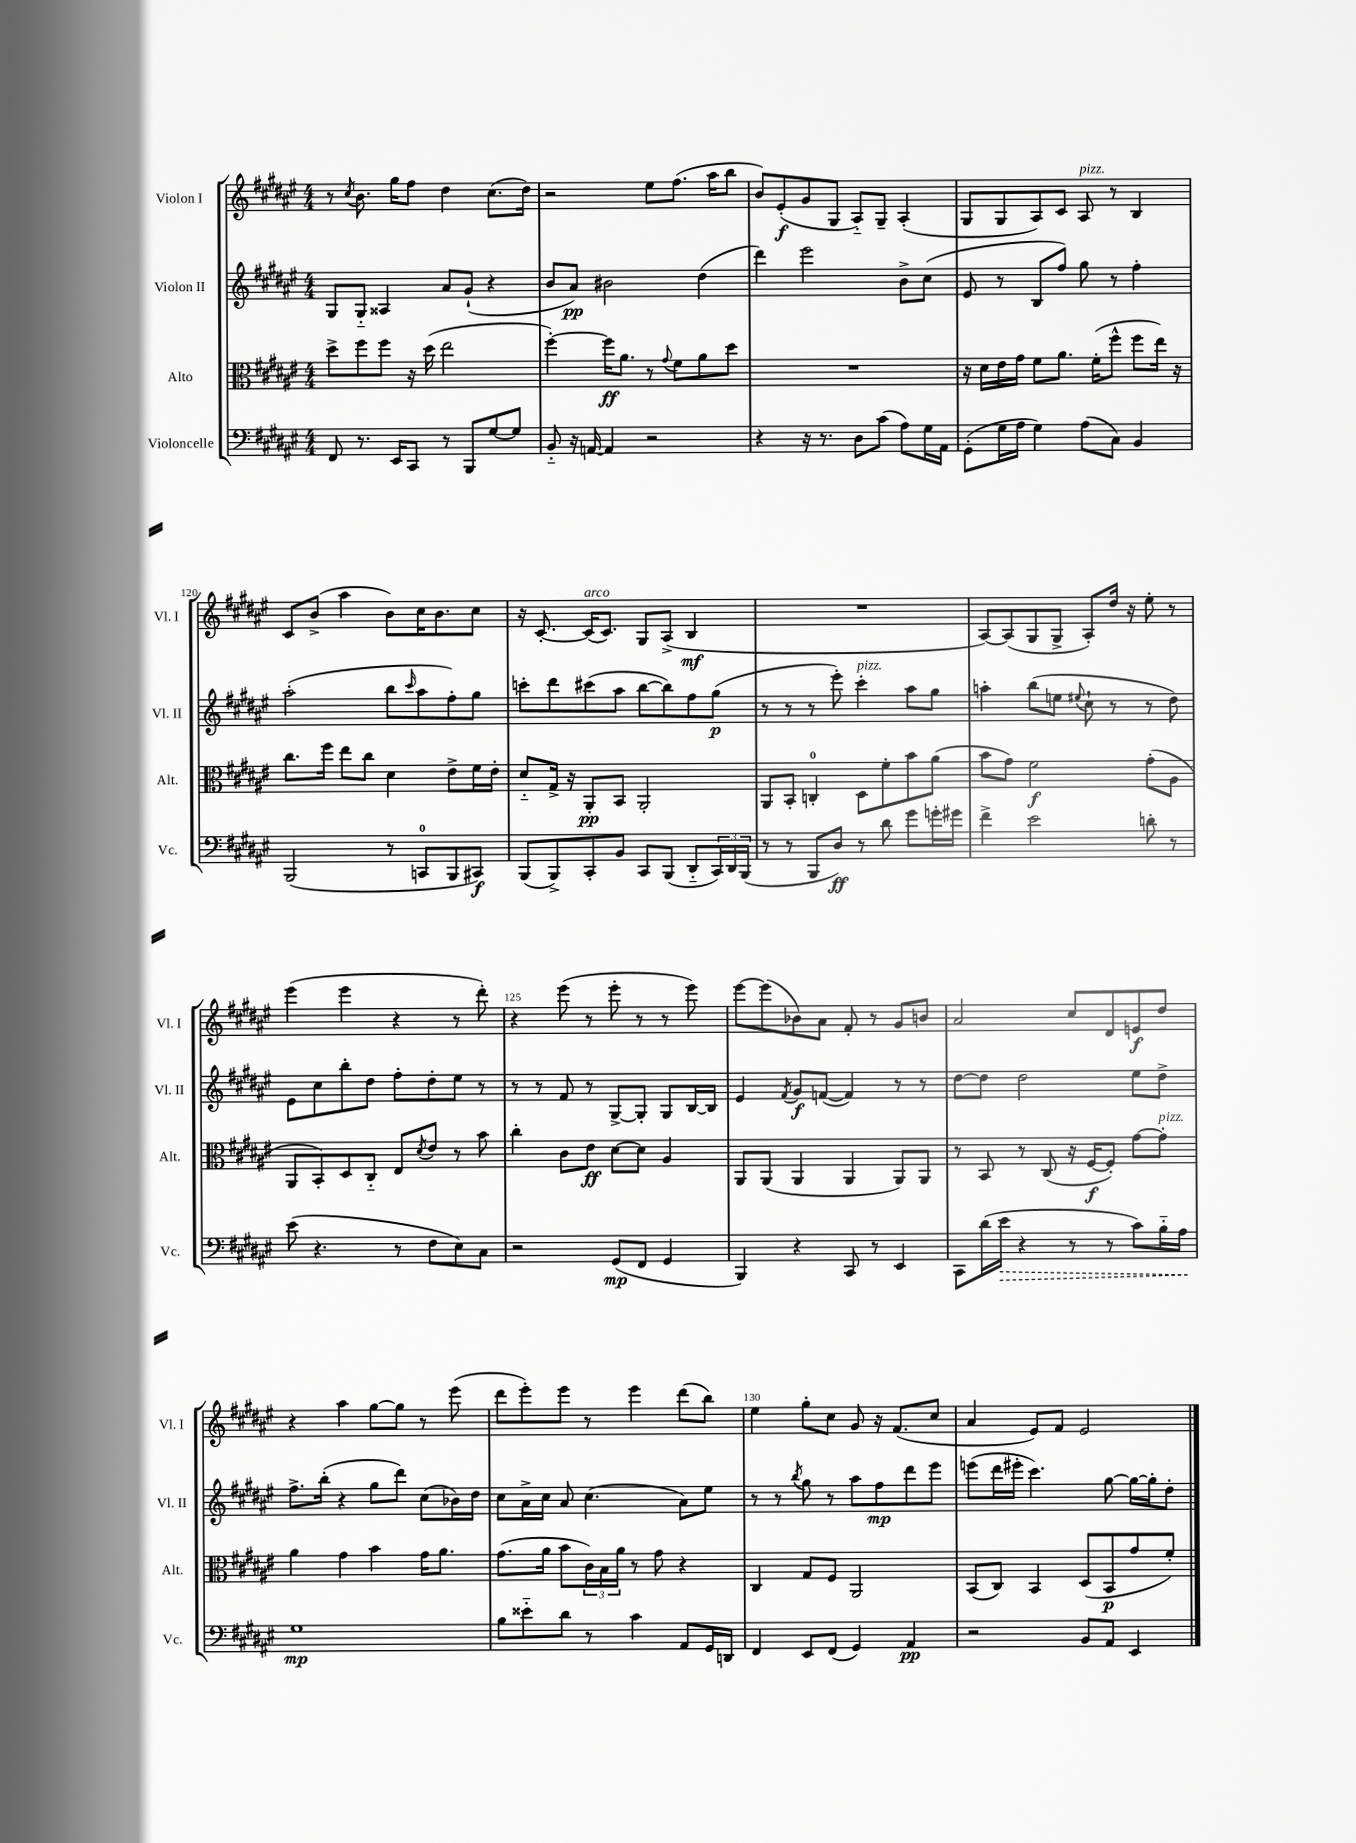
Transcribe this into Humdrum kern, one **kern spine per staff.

**kern	**dynam	**kern	**dynam	**kern	**dynam	**kern	**dynam
*part4	*part4	*part3	*part3	*part2	*part2	*part1	*part1
*staff4	*staff4	*staff3	*staff3	*staff2	*staff2	*staff1	*staff1
*I"Violoncelle	*	*I"Alto	*	*I"Violon II	*	*I"Violon I	*
*I'Vc.	*	*I'Alt.	*	*I'Vl. II	*	*I'Vl. I	*
*clefF4	*	*clefC3	*	*clefG2	*	*clefG2	*
*k[f#c#g#d#a#e#]	*	*k[f#c#g#d#a#e#]	*	*k[f#c#g#d#a#e#]	*	*k[f#c#g#d#a#e#]	*
*M4/4	*	*M4/4	*	*M4/4	*	*M4/4	*
=116	=116	=116	=116	=116	=116	=116	=116
8FF#/	.	8dd#^\L	.	8G#/L	.	8r	.
.	.	.	.	.	.	8qcc#/	.
8.r	.	8ff#\	.	8G#/J	.	8.b\	.
.	.	8ff#\J	.	4A##X/	.	.	.
16EE#/KL	.	.	.	.	.	16gg#\KL	.
8CC#/J	.	16r	.	.	.	8ff#\J	.
.	.	(16dd#\	.	.	.	.	.
8r	.	2ee#\	.	8a#/L	.	4dd#\	.
8BBB/L	.	.	.	(8g#`/J	.	.	.
[8G#/	.	.	.	4r	.	(8.cc#\L	.
8G#/J]	.	.	.	.	.	.	.
.	.	.	.	.	.	16dd#\Jk)	.
=117	=117	=117	=117	=117	=117	=117	=117
8BB/	.	[4ff#'\)	.	8b/L	.	2r	.
16r	.	.	.	8a#/J)	pp	.	.
[16AAn/	.	.	.	.	.	.	.
4AA/]	.	16ff#\KL]	ff	2b#X\	.	.	.
.	.	8.a#\J	.	.	.	.	.
2r	.	8r	.	.	.	8ee#\L	.
.	.	8qqg#/	.	.	.	.	.
.	.	8f#\L	.	.	.	(8.ff#\J	.
.	.	8a#\	.	(4dd#\	.	.	.
.	.	.	.	.	.	16aa#\KL	.
.	.	8dd#\J	.	.	.	8bb\J	.
=118	=118	=118	=118	=118	=118	=118	=118
4r	.	1r	.	4ddd#\)	.	8b/L)	.
.	.	.	.	.	.	(8e#'/	f
16r	.	.	.	2eee#\	.	8g#/	.
8.r	.	.	.	.	.	.	.
.	.	.	.	.	.	8G#/J	.
8D#\L	.	.	.	.	.	8A#/L)	.
(8c#\J	.	.	.	.	.	8G#~/J	.
8A#\L)	.	.	.	8b^\L	.	(4A#'/	.
16G#\L	.	.	.	(8cc#\J	.	.	.
16AA#\JJ	.	.	.	.	.	.	.
=119	=119	=119	=119	=119	=119	=119	=119
(8GG#'\L	.	16r	.	8e#/	.	8G#/L	.
.	.	16d#\LL	.	.	.	.	.
16G#\L	.	16e#\	.	8r	.	8G#/	.
16A#\JJ	.	16g#\JJ	.	.	.	.	.
4G#\)	.	8f#\L	.	8B/L	.	8A#/)	.
.	.	8.a#\J	.	8ff#/J)	.	8c#/J	.
!	!	!	!	!	!	!LO:TX:a:i:t=pizz.	!
(8A#\L	.	.	.	8gg#\	.	8A#/	.
.	.	(16f#'\KL	.	.	.	.	.
8C#\J)	.	8ff#^^\J	.	8r	.	8r	.
4BB/	.	8ff#\L	.	4ff#'\	.	4B/	.
.	.	16ee#\Jk)	.	.	.	.	.
.	.	16r	.	.	.	.	.
!!LO:LB:g=z
=120	=120	=120	=120	=120	=120	=120	=120
(2BBB/	.	8.cc#\L	.	(2aa#'\	.	8c#/L	.
.	.	.	.	.	.	(8b^/J	.
.	.	16ff#\Jk	.	.	.	.	.
.	.	8ee#\L	.	.	.	4aa#\	.
.	.	8cc#\J	.	.	.	.	.
8r	.	4d#\	.	8bb\L	.	8b\L)	.
.	.	.	.	16qqccc#/	.	.	.
8CCn/L	.	.	.	8aa#\	.	16cc#\K	.
.	.	.	.	.	.	8.b\	.
8BBB/	.	8e#^\L	.	8ff#'\)	.	.	.
8CC#X/J)	f	16f#\L	.	8gg#\J	.	8cc#\J	.
.	.	16e#'\JJ	.	.	.	.	.
=121	=121	=121	=121	=121	=121	=121	=121
(8BBB/L	.	8d#/L	.	8cccn'\L	.	16r	.
.	.	.	.	.	.	[8.c#'/	.
8BBB^/)	.	16G#^/Jk	.	8ddd#\	.	.	.
.	.	16r	.	.	.	.	.
!	!	!	!	!	!	!LO:TX:a:i:t=arco	!
8CC#'/	.	8AA#'/L	pp	(8ccc#X\	.	(16c#/KL]	.
.	.	.	.	.	.	8.c#/J)	.
8BB/J	.	8BB/J	.	8aa#\J	.	.	.
8CC#/L	.	2AA#'/	.	[8bb\L	.	8G#/L	.
(8BBB/J	.	.	.	8bb\])	.	(8A#^/J	.
8DD#/L	.	.	.	8ff#\	.	4B/	mf
24CC#/L)	.	.	.	(8gg#\J	p	.	.
24DD#/	.	.	.	.	.	.	.
(24BBB/JJ	.	.	.	.	.	.	.
=122	=122	=122	=122	=122	=122	=122	=122
8r	.	8AA#/L	.	8r	.	1r	.
8r	.	8BB'/J	.	8r	.	.	.
8BBB/L	.	4Cn'/	.	8r	.	.	.
8D#/J)	ff	.	.	8eee#'\)	.	.	.
!	!	!	!	!LO:TX:a:i:t=pizz.	!	!	!
8r	.	8D#\L	.	4ccc#'\	.	.	.
8d#\	.	8f#'\	.	.	.	.	.
8g#\L	.	8b\	.	8aa#\L	.	.	.
16gn'\L	.	(8a#\J	.	8gg#\J	.	.	.
16g#X\JJ	.	.	.	.	.	.	.
=123	=123	=123	=123	=123	=123	=123	=123
4f#^\	.	8b\L	.	4aan'\	.	[8A#/L)	.
.	.	8g#\J)	.	.	.	(8A#/]	.
2e#\	.	2f#\	f	(8bb\L	.	8G#/	.
.	.	.	.	8een\J	.	8G#^/J	.
.	.	.	.	8qqee#X/	.	.	.
.	.	.	.	8cc#`\	.	8A#'/L)	.
.	.	.	.	8r	.	16dd#/Jk	.
.	.	.	.	.	.	16r	.
8dn'\	.	(8g#'\L	.	8r	.	8ee#'\	.
8r	.	8A#\J	.	8dd#\)	.	8r	.
!!LO:LB:g=z
=124	=124	=124	=124	=124	=124	=124	=124
(8e#\	.	8AA#/L	.	8e#\L	.	(4eee#\	.
4.r	.	8BB'/)	.	8cc#\	.	.	.
.	.	8D#/	.	8bb'\	.	4eee#\	.
.	.	8C#/J	.	8dd#\J	.	.	.
8r	.	8E#/L	.	8ff#'\L	.	4r	.
.	.	8qd#/	.	.	.	.	.
8F#\L	.	8e#/J	.	8dd#'\	.	.	.
8E#\)	.	8r	.	8ee#\J	.	8r	.
8C#\J	.	8b\	.	8r	.	8ddd#'\)	.
=125	=125	=125	=125	=125	=125	=125	=125
2r	.	4cc#'\	.	8r	.	4r	.
.	.	.	.	8r	.	.	.
.	.	8c#\L	.	8f#/	.	(8eee#\	.
.	.	8e#\J	ff	8r	.	8r	.
(8GG#/L	mp	[8d#\L	.	[8G#^/L	.	8eee#'\	.
8FF#/J	.	8d#\J]	.	8G#'/J]	.	8r	.
4GG#/	.	4A#/	.	8G#/L	.	8r	.
.	.	.	.	[16B/L	.	8eee#\)	.
.	.	.	.	16B/JJ]	.	.	.
=126	=126	=126	=126	=126	=126	=126	=126
4BBB/)	.	8AA#/L	.	4e#/	.	[8eee#\L	.
.	.	(8AA#/J	.	.	.	(8eee#\]	.
.	.	.	.	8qf#/	.	.	.
4r	.	4AA#/	.	8g#/L	f	8b-X\)	.
.	.	.	.	([8fn/J	.	8a#\J	.
8CC#/	.	4AA#/	.	4f/])	.	8f#'/	.
8r	.	.	.	.	.	8r	.
4EE#/	.	8AA#/L)	.	8r	.	8g#/L	.
.	.	8AA#/J	.	8r	.	8bn/J	.
=127	=127	=127	=127	=127	=127	=127	=127
8CC#\L	.	8r	.	[8dd#\L	.	2a#/	.
(16d#\L	.	8BB/	.	8dd#\J]	.	.	.
!	!LO:HP:b	!	!	!	!	!	!
16e#\JJ	>	.	.	.	.	.	.
4r	.	8r	.	2dd#\	.	.	.
.	.	(8C#/	.	.	.	.	.
8r	.	16r	.	.	.	8cc#/L	.
.	.	[16F#/KL	f	.	.	.	.
8r	.	8F#'/J])	.	.	.	8d#/	.
8c#\L)	.	[8g#\L	.	8ee#\L	.	8en/	f
!	!	!LO:TX:a:i:t=pizz.	!	!	!	!	!
16B\L	.	8g#'\J]	.	8dd#^\J	.	8dd#/J	.
16A#\JJ	.	.	.	.	.	.	.
.	]	.	.	.	.	.	.
!!LO:LB:g=z
=128	=128	=128	=128	=128	=128	=128	=128
1G#	mp	4a#\	.	8.ff#^\L	.	4r	.
.	.	.	.	(16bb'\Jk	.	.	.
.	.	4g#\	.	4r	.	4aa#\	.
.	.	4b\	.	8gg#\L	.	[8gg#\L	.
.	.	.	.	8ddd#\J)	.	8gg#\J]	.
.	.	16g#\KL	.	(8cc#\L	.	8r	.
.	.	8.a#\J	.	.	.	.	.
.	.	.	.	16b-X\L)	.	(8eee#\	.
.	.	.	.	16dd#\JJ	.	.	.
=129	=129	=129	=129	=129	=129	=129	=129
8B\L	.	(8.g#\L	.	8cc#\L	.	8ddd#\L	.
8e##X\	.	.	.	16a#^\L	.	8eee#'\)	.
.	.	16a#\Jk	.	16cc#\JJ	.	.	.
8d#\J	.	8b\L	.	8a#/	.	8eee#\J	.
8r	.	24c#\L)	.	(4.cc#\	.	8r	.
.	.	24B\	.	.	.	.	.
.	.	24a#\JJ	.	.	.	.	.
4c#\	.	8r	.	.	.	4eee#\	.
.	.	8g#\	.	.	.	.	.
8AA#/L	.	4r	.	8a#\L)	.	(8ddd#\L	.
16GG#/L	.	.	.	8ee#\J	.	8bb\J)	.
16DDn/JJ	.	.	.	.	.	.	.
=130	=130	=130	=130	=130	=130	=130	=130
4FF#/	.	4C#/	.	8r	.	4ee#\	.
.	.	.	.	8r	.	.	.
.	.	.	.	8qbb/	.	.	.
8EE#/L	.	8G#/L	.	8gg#\	.	8gg#'\L	.
(8FF#/J	.	8F#/J	.	8r	.	8cc#\J	.
4GG#/)	.	2AA#/	.	8aa#\L	.	8g#/	.
.	.	.	.	8ff#\	mp	16r	.
.	.	.	.	.	.	(8.f#/L	.
4AA#/	pp	.	.	8ddd#\	.	.	.
.	.	.	.	8eee#\J	.	8cc#/J	.
=131	=131	=131	=131	=131	=131	=131	=131
2r	.	(8BB/L	.	(8eeen\L	.	4a#/	.
.	.	8C#/J)	.	16ddd#\L	.	.	.
.	.	.	.	16eee#X'\JJ	.	.	.
.	.	4BB/	.	4.ccc#\)	.	8e#/L)	.
.	.	.	.	.	.	8f#/J	.
8BB/L	.	(8D#/L	.	.	.	2e#/	.
8AA#/J	.	8BB/	p	[8gg#\	.	.	.
4EE#/	.	8g#/	.	16gg#\LL_	.	.	.
.	.	.	.	16gg#'\J]	.	.	.
.	.	8f#'/J)	.	8dd#'\J	.	.	.
==	==	==	==	==	==	==	==
*-	*-	*-	*-	*-	*-	*-	*-
